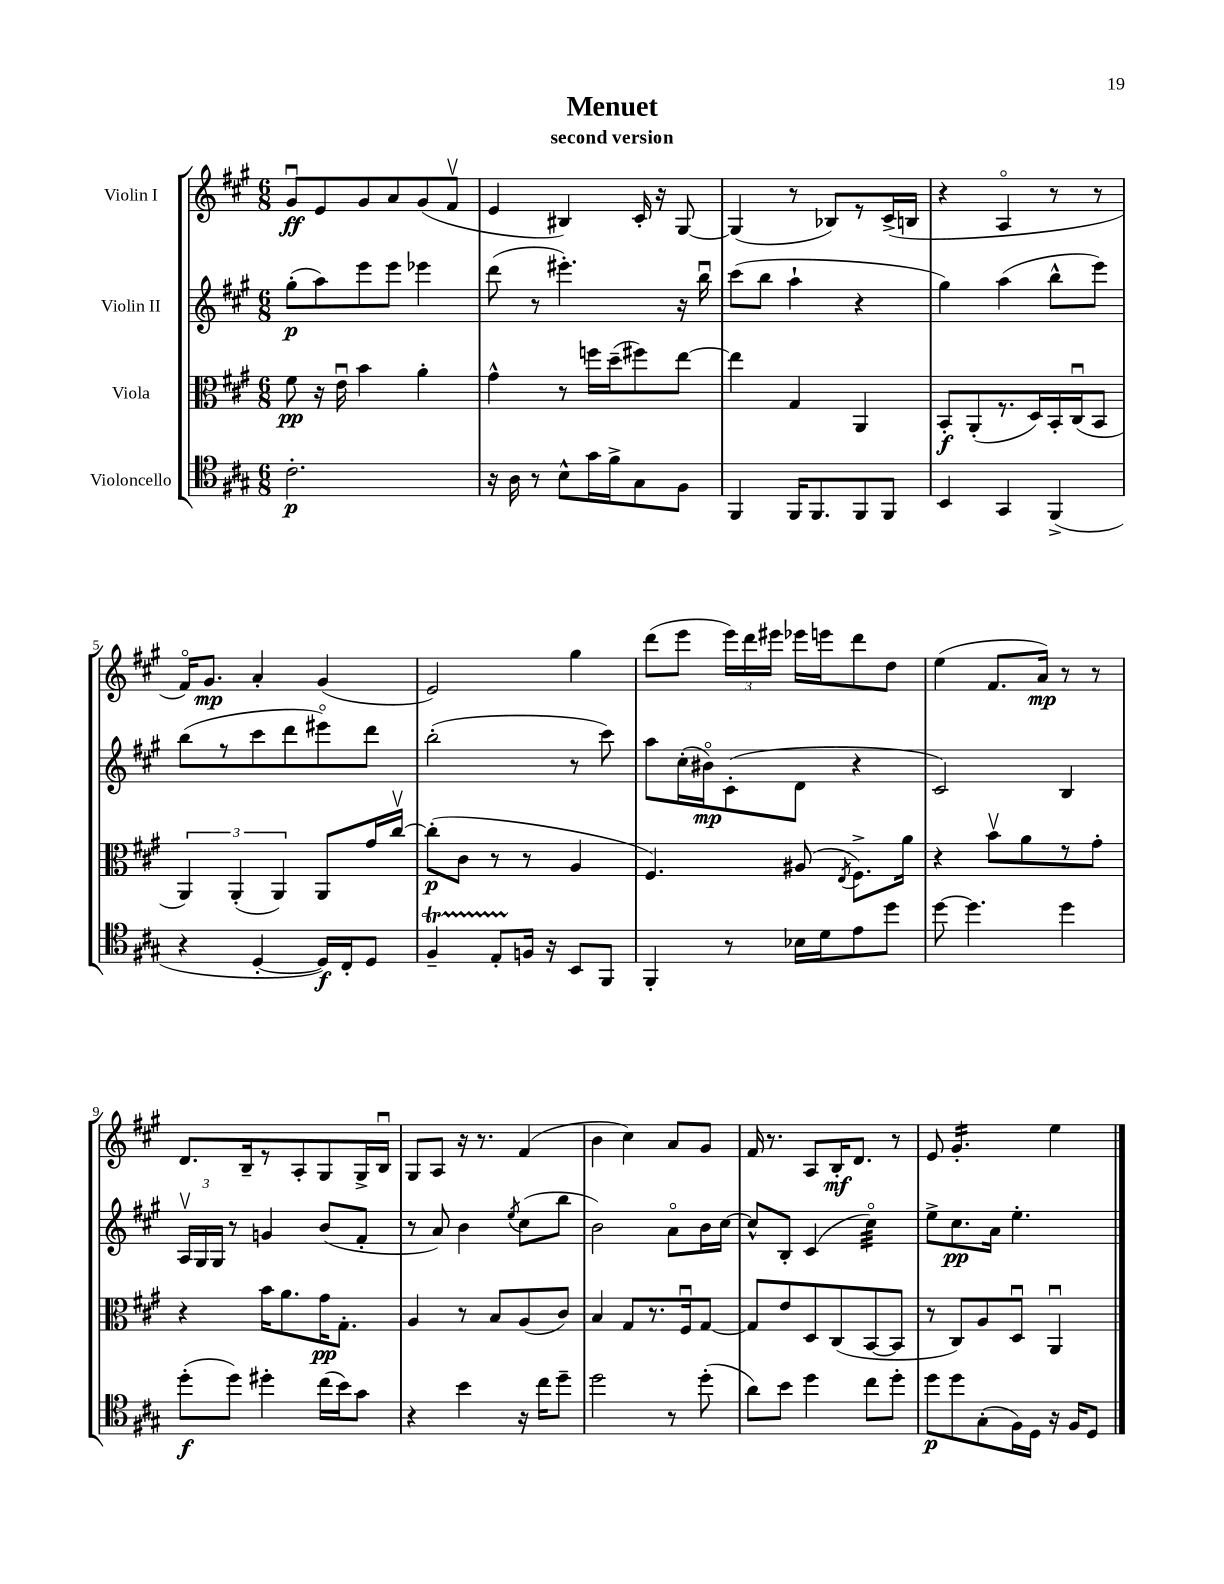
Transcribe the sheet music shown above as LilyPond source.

\header { title = "Menuet" subtitle = "second version" }
<<
\new StaffGroup <<
\new Staff = "s0" \with { instrumentName = "Violin I" } {
    \clef treble \key a \major \numericTimeSignature \time 6/8
    \autoBeamOff gis'8[\downbow\ff e'8 gis'8 a'8 gis'8( fis'8]\upbow |
    e'4 bis4) cis'16-. r16 gis8~ |
    gis4( r8 bes8[) r8 cis'16->( b16] |
    r4 a4\flageolet r8 r8 |
    fis'16[\flageolet) gis'8.]\mp a'4-. gis'4( |
    e'2) gis''4 |
    d'''8[( e'''8] \tuplet 3/2 { e'''16[) d'''16 eis'''16] } ees'''16[ e'''16 d'''8 d''8] |
    e''4( fis'8.[ a'16]\mp) r8 r8 |
    d'8.[ b16-- r8 a8-. gis8 gis16-> b16]\downbow |
    gis8[ a8] r16 r8. fis'4( |
    b'4 cis''4) a'8[ gis'8] |
    fis'16 r8. a8[ b16-.\mf d'8.] r8 |
    e'8 gis'4.:16-. e''4 \bar "|." |
}
\new Staff = "s1" \with { instrumentName = "Violin II" } {
    \clef treble \key a \major \numericTimeSignature \time 6/8
    \autoBeamOff gis''8[-.\p( a''8) e'''8 e'''8] ees'''4 |
    d'''8( r8 eis'''4.-.) r16 b''16\downbow |
    cis'''8[( b''8] a''4-! r4 |
    gis''4) a''4( b''8[-^ e'''8]) |
    b''8[( r8 cis'''8 d'''8 eis'''8\flageolet) d'''8] |
    b''2-.( r8 cis'''8) |
    a''8[ cis''16-.( bis'16\flageolet\mp) cis'8-.( d'8] r4 |
    cis'2) b4 |
    \tuplet 3/2 { a16[\upbow gis16 gis16] } r8 g'4 b'8[( fis'8]-. |
    r8 a'8) b'4 \acciaccatura { e''8 } cis''8[( b''8] |
    b'2) a'8[\flageolet b'16 cis''16]~ |
    cis''8[-^ b8]-. cis'4( cis''4:32\flageolet) |
    e''8[-> cis''8.\pp a'16] e''4.-. \bar "|." |
}
\new Staff = "s2" \with { instrumentName = "Viola" } {
    \clef alto \key a \major \numericTimeSignature \time 6/8
    \autoBeamOff fis'8\pp r16 e'16\downbow b'4 a'4-. |
    gis'4-^ r8 f''16[ d''16--( fis''8) e''8]~ |
    e''4 gis4 a,4 |
    b,8[-.\f a,8-.( r8. d16) b,16-. cis16\downbow( b,8] |
    \tuplet 3/2 { a,4) a,4-.( a,4) } a,8[ gis'16 cis''16]~\upbow |
    cis''8[-.\p( cis'8] r8 r8 a4 |
    fis4.) ais8( \acciaccatura { e8 } fis8.[->) a'16] |
    r4 b'8[\upbow a'8 r8 gis'8]-. |
    r4 b'16[ a'8. gis'16\pp gis8.]-. |
    a4 r8 b8[ a8( cis'8]) |
    b4 gis8[ r8. fis16\downbow gis8]~ |
    gis8[ e'8 d8 cis8( b,8~ b,8] |
    r8 cis8[) a8 d8]\downbow a,4\downbow \bar "|." |
}
\new Staff = "s3" \with { instrumentName = "Violoncello" } {
    \clef tenor \key a \major \numericTimeSignature \time 6/8
    \autoBeamOff cis'2.-.\p |
    r16 a16 r8 b8[-^ gis'16 fis'16-> gis8 fis8] |
    fis,4 fis,16[ fis,8. fis,8 fis,8] |
    b,4 gis,4 fis,4->( |
    r4 d4~-. d16[\f) cis16-. d8] |
    fis4--\startTrillSpan e8[-. f16]\stopTrillSpan r16 b,8[ fis,8] |
    fis,4-. r8 bes16[ d'16 e'8 d''8] |
    d''8~ d''4. d''4 |
    d''8[-.\f( d''8]) dis''4-. cis''16[( b'16) gis'8] |
    r4 b'4 r16 cis''16[ d''8]-- |
    d''2 r8 d''8-.( |
    a'8[) b'8] d''4 cis''8[ d''8]-. |
    d''8[\p d''8 gis8-.( fis16) d16] r16 fis16[ d8] \bar "|." |
}
>>
>>
